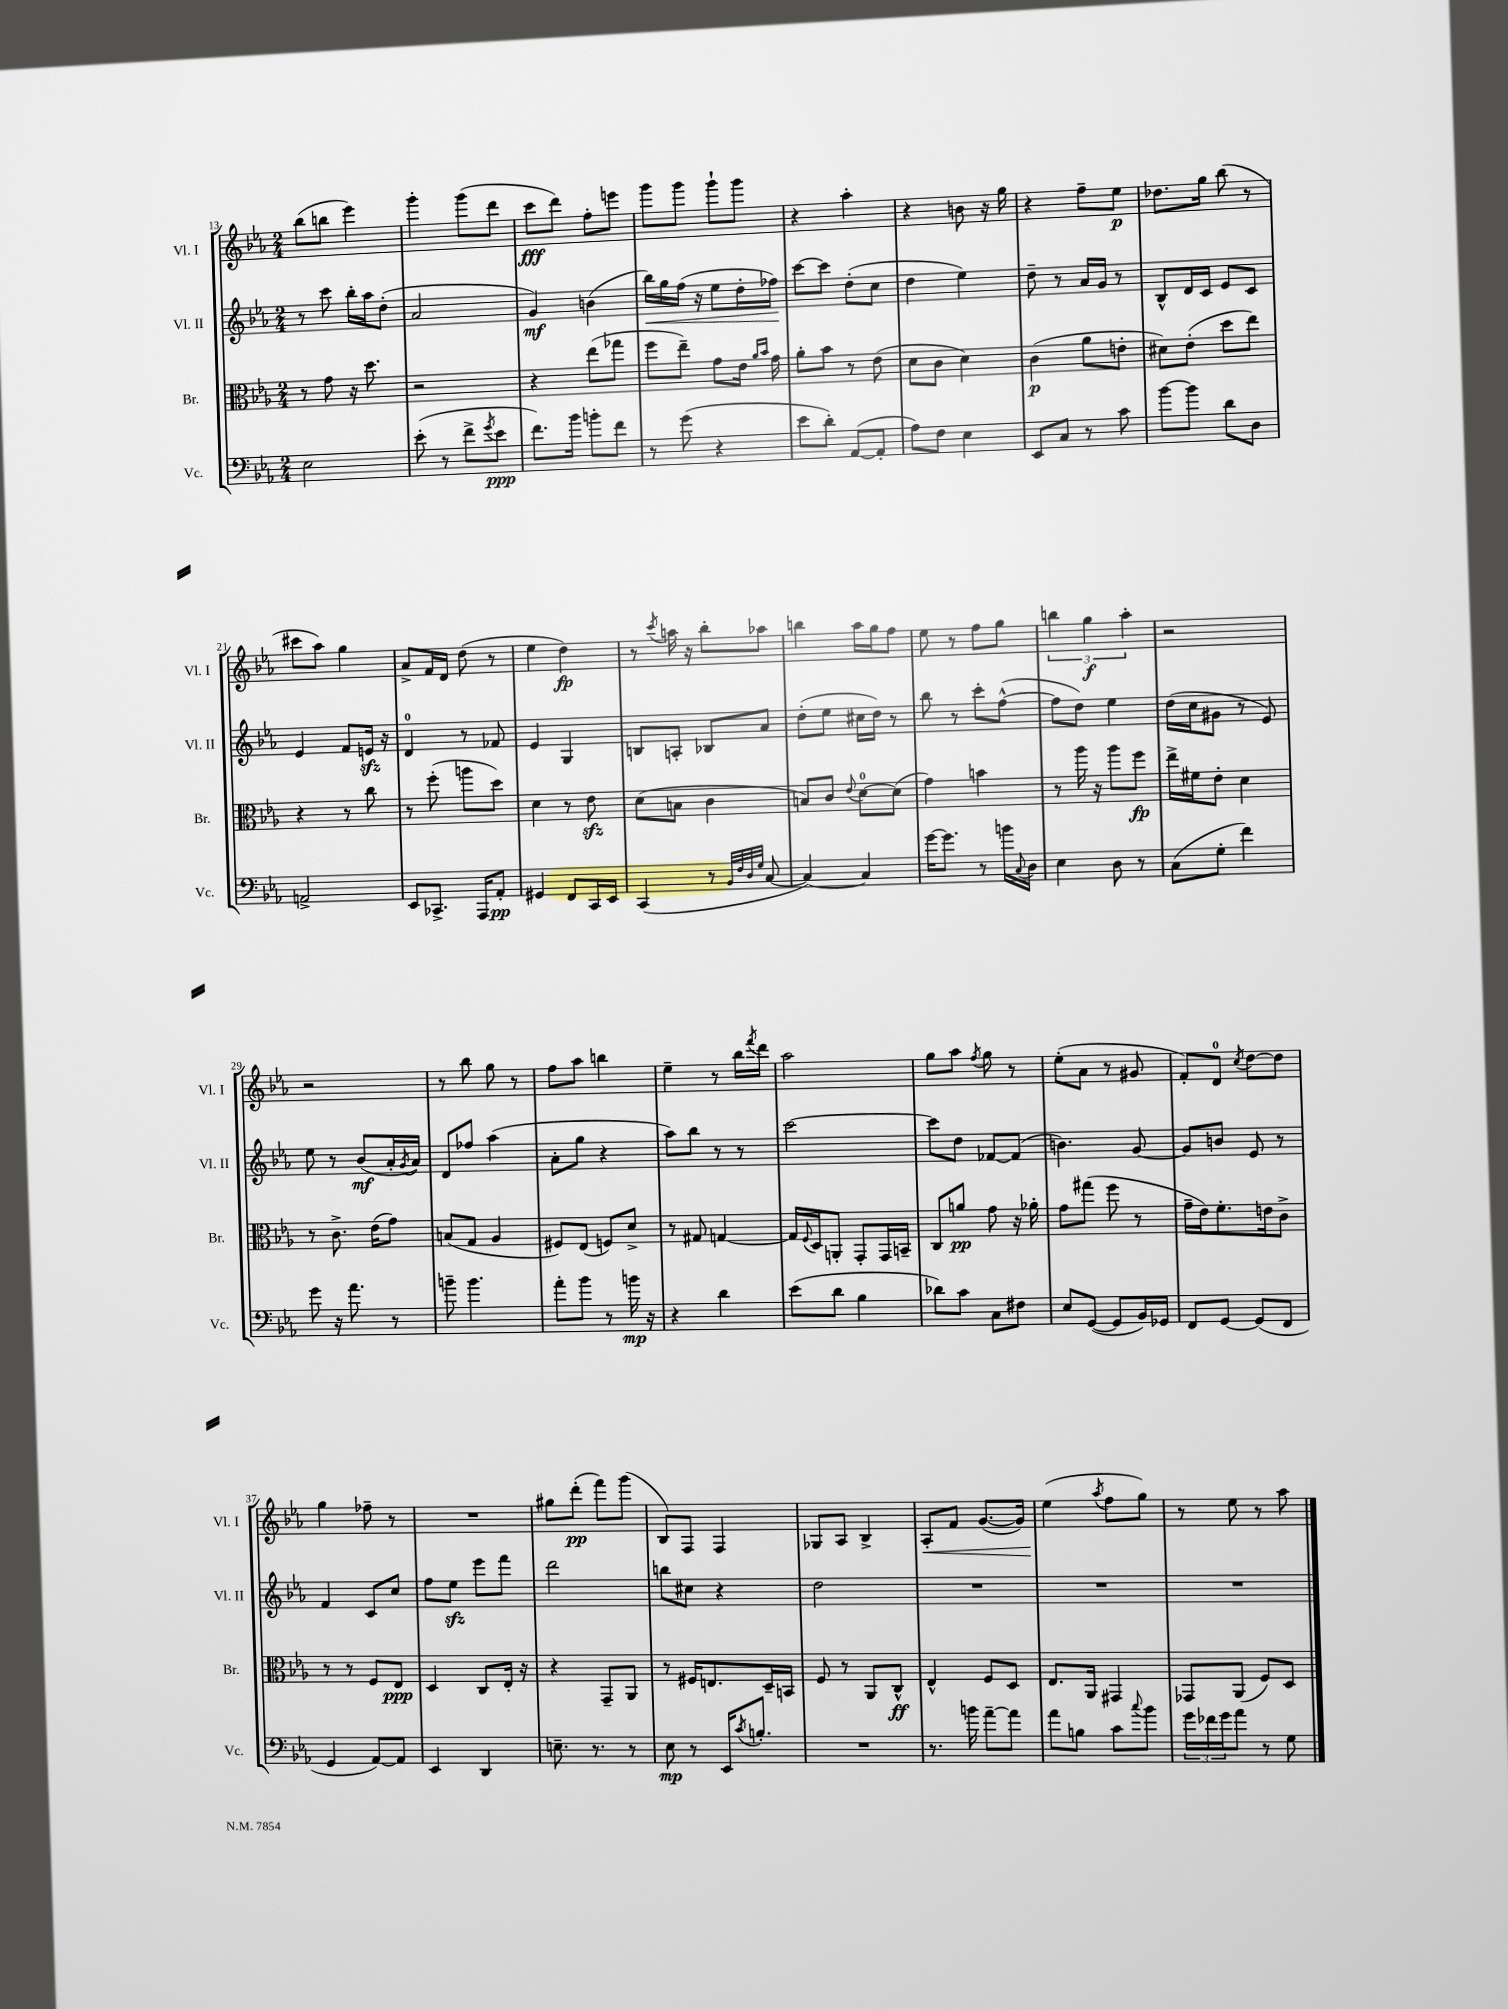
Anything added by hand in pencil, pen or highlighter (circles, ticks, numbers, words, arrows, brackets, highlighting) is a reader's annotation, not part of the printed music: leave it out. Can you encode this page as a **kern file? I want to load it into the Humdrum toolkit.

**kern	**kern	**kern	**kern
*staff4	*staff3	*staff2	*staff1
*clefF4	*clefC3	*clefG2	*clefG2
*k[b-e-a-]	*k[b-e-a-]	*k[b-e-a-]	*k[b-e-a-]
*M2/4	*M2/4	*M2/4	*M2/4
2E-\	8r	8r	(8bb-\L
.	8g\	8ccc\	8bb\J
.	16r	16bb-'\LL	4eee-\)
.	8.dd\	16aa-\J	.
.	.	(8dd'\J	.
=	=	=	=
(8e-'\	2r	2a-/	4ggg'\
8r	.	.	.
8f^\L	.	.	(8ggg\L
8qg/	.	.	.
8e-\J	.	.	8ddd\J
=	=	=	=
8.f\L)	4r	4g/)	8ccc\L
.	.	.	8ddd\J)
16b-\Jk	.	.	.
8b'\L	(8ee-\L	(4b\	8ff'\L
8f\J	8gg-\J	.	8eee\J
=	=	=	=
8r	8ff\L	16bb-\LL)	8ggg\L
.	.	16gg\	.
(8g\	8ee-~\J)	(16ff\JJ	8ggg\J
.	.	16r	.
4r	8g\L	8ee-\L	8ggg`\L
.	16e-\Jk	16dd'\L	8ggg\J
.	16qqa-/LL	.	.
.	16qqb-/JJ	.	.
.	16g\	16ff-\JJ)	.
=	=	=	=
8e-\L	8a-'\L	[8ccc\L	4r
8d'\J)	8b-\J	8ccc\]J	.
([8AA-/L	8r	(8dd'\L	4aa-'\
8AA-'/]J	(8e-\	8cc\J	.
=	=	=	=
8A-\L)	8d\L	4dd\	4r
8F\J	8c\J	.	.
4E-\	4d\)	4ee-\)	8b\
.	.	.	16r
.	.	.	16gg\
=	=	=	=
8EE-/L	(4c\	8dd~\	4r
8C/J	.	8r	.
8r	8a-\L	16a-/LL	8ff~\L
.	.	16g/JJ	.
8c\	8e'\J	8r	8ee-\J
=	=	=	=
[8b-\L	8d#\L)	8B-^^/L	8.dd-\L
8b-\]J	(8e-'\J	16d/L	.
.	.	16c/JJ	16gg\Jk
8d\L	8dd\L	8e-/L	(8bb-\
8D\J	8ee-\J)	8c/J	8r
=	=	=	=
2AA^/	4r	4e-/	8ccc#\L
.	.	.	8aa-\J)
.	8r	8f/L	4gg\
.	8cc\	16e/Jk	.
.	.	16r	.
=	=	=	=
8EE-/L	8r	4d/	8a-^/L
8.CC-^/J	(8ff'\	.	16f/L
.	.	.	16d/JJ
.	8aa\L	8r	(8dd\
16AAA-/LK	.	.	.
8AA-'/J	8dd\J)	8f-/	8r
=	=	=	=
4GG#/	4d\	4e-/	4ee-\
8FF/L	8r	4G/	4dd\)
16CC/L	8e-\	.	.
16EE-/JJ	.	.	.
=	=	=	=
(4CC/	(8d\L	8B/L	8r
.	.	.	8qccc/
.	8B\J	8A'/J	16aa\
.	.	.	16r
8r	4c\	8B-/L	8bb-'\L
32qqBB-/LLL	.	.	.
32qqF/	.	.	.
32qqD/	.	.	.
32qqG/JJJ	.	.	.
[8C/	.	8a-/J	8aa-\J
=	=	=	=
4C/_)	8B/L)	(8dd'\L	4bb\
.	8c/J	8ee-\J	.
.	8qqe-/	.	.
4C/]	[8d\L	16cc#\LL	16aa-\LL
.	.	16dd\JJ)	16gg\J
.	(8d\]J	8r	8ff\J
=	=	=	=
[16g\LK	4g\)	8bb-\	8ee-\
8.g\]J	.	.	.
.	.	8r	8r
8r	4b\	8ccc'\L	8ff\L
16b\LL	.	([8ff^^\J	8gg\J
8qqC/	.	.	.
16D\JJ	.	.	.
=	=	=	=
4E-\	8r	8ff\]L	6bb\
.	16aa-\	8dd\J)	.
.	.	.	6gg\
.	16r	.	.
8D\	8aa-\L	4ee-\	.
.	.	.	6aa-'\
8r	8ff\J	.	.
=	=	=	=
(8C\L	16ee-^\LL	(16dd\LL	2r
.	16f#\J	16cc\J	.
8G'\J	8e-'\J	8g#\J	.
4f\)	4d\	8r	.
.	.	8e-/)	.
=	=	=	=
8g\	8r	8ee-\	2r
16r	8.c^\	8r	.
8.a-\	.	.	.
.	.	(8b-/L	.
.	(16e-\LK	.	.
8r	8g\J)	16a-'/L	.
.	.	8qg/	.
.	.	16a-/JJ)	.
=	=	=	=
8b~\	(8B/L	8d/L	8r
4.b\	8G/J	8ff-/J	8bb-\
.	4A-/	(4aa-\	8gg\
.	.	.	8r
=	=	=	=
8a-'\L	8F#/L)	8a-'\L	8ff\L
8b-\J	(8E-/J	8gg\J	8aa-\J
8r	8F/L)	4r	4bb\
16b\	8d^/J	.	.
16r	.	.	.
=	=	=	=
4r	8r	8aa-\L)	4ee-~\
.	8G#/	8bb-\J	.
4d\	[4G/	8r	8r
.	.	8r	16bb-\LL
.	.	.	8qfff/
.	.	.	16ddd\JJ
=	=	=	=
(8e-\L	16G/]LL	[2ccc\	2aa-\
.	8qqF/	.	.
.	16D/J	.	.
8d\J	8AA'/J	.	.
4B-\	8GG'/L	.	.
.	16GG/L	.	.
.	16BB~/JJ	.	.
=	=	=	=
8d-\L)	8C/L	8ccc\]L	8gg\L
8c\J	8a/J	8dd\J	8aa-\J
.	.	.	8qff/
8C\L	8g\	[8f-/L	8gg\
8F#\J	16r	(8f-/]J	8r
.	16a-'\	.	.
=	=	=	=
8E-/L	8g\L	4.b\)	(8ee-'\L
([8GG/J	(8gg#\J	.	8a-\J
8GG/]L	8ff\	.	8r
16BB-/L)	8r	[8g/	8g#/
16GG-/JJ	.	.	.
=	=	=	=
8FF/L	16g~\LL	8g/]L	8f'/L)
.	16e-\J)	.	.
[8GG/J	8.f'\	8b/J	8d/J
.	.	.	8qcc/
(8GG/]L	.	8e-/	[8dd\L
.	16e\k	.	.
8FF/J	8c^\J	8r	8dd\]J
=	=	=	=
4GG/	8r	4f/	4gg\
.	8r	.	.
[8AA-/L)	8F/L	8c/L	8ff-~\
8AA-/]J	8E-/J	8cc/J	8r
=	=	=	=
4EE-/	4D/	8ff\L	2r
.	.	8ee-\J	.
4DD/	8C/L	8eee-\L	.
.	16E-'/Jk	8fff\J	.
.	16r	.	.
=	=	=	=
8.E~\	4r	2ddd\	8gg#\L
.	.	.	(8ddd'\J
8.r	.	.	.
.	8GG~/L	.	8fff\L)
8r	8AA-/J	.	(8ggg\J
=	=	=	=
8E-\	8r	8bb\L	8B-/L)
8r	16F#/LK	8cc#\J	8F/J
.	8.E/	.	.
16EE-/LK	.	4r	4F/
8qc/	.	.	.
8.B'/J	.	.	.
.	16D~/L	.	.
.	16BB/JJ	.	.
=	=	=	=
2r	8F/	2dd\	8G-/L
.	8r	.	8A-/J
.	8AA-/L	.	4B-^/
.	8C^^/J	.	.
=	=	=	=
8.r	4E-^^/	2r	8A-'/L
.	.	.	8f/J
16b\	.	.	.
[8a-~\L	8F/L	.	([8.g/L
8a-\]J	8D/J	.	.
.	.	.	16g/]Jk)
=	=	=	=
8a-\L	8.E-/L	2r	(4ee-\
8B\J	.	.	.
.	16AA-/Jk	.	.
.	.	.	8qaa-/
8c\L	4GG#/	.	8ff\L
8qqcc/	.	.	.
8b-\J	.	.	8gg\J)
=	=	=	=
24g\LL	8GG-/L	2r	8r
24f-\	.	.	.
24g\J	.	.	.
8a-\J	(8AA-/J	.	8ee-\
8r	8F/L)	.	8r
8G\	8D/J	.	8aa-\
==	==	==	==
*-	*-	*-	*-
